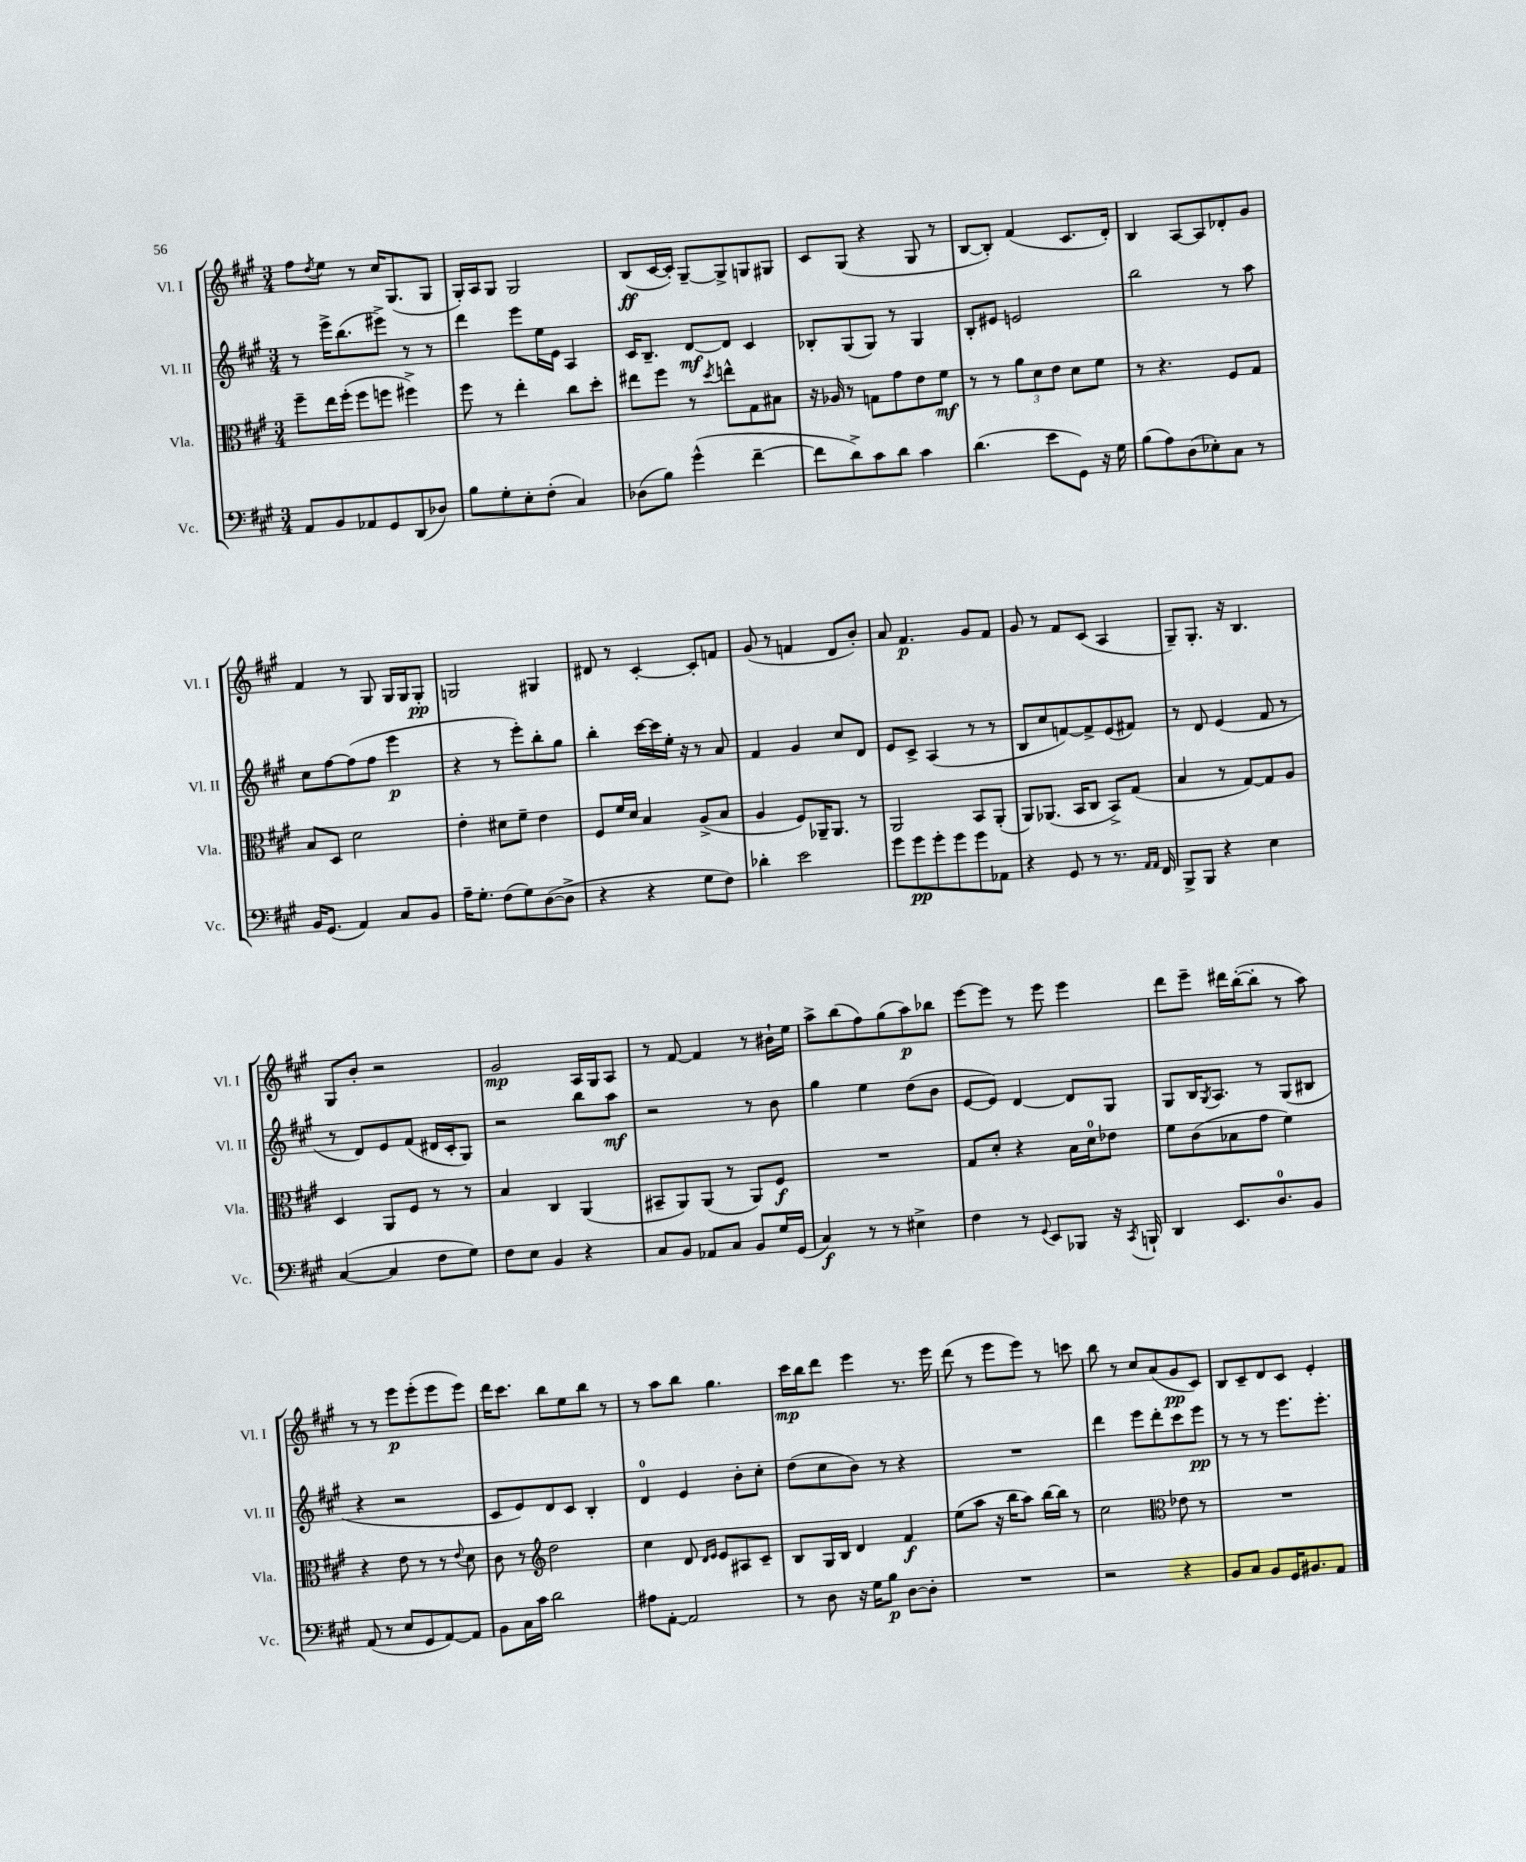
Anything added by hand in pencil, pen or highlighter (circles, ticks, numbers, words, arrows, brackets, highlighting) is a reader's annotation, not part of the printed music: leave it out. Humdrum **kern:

**kern	**kern	**kern	**kern
*staff4	*staff3	*staff2	*staff1
*clefF4	*clefC3	*clefG2	*clefG2
*k[f#c#g#]	*k[f#c#g#]	*k[f#c#g#]	*k[f#c#g#]
*M3/4	*M3/4	*M3/4	*M3/4
8AA	8ff#~	8r	8ff#
.	.	.	8qdd
8BB	16ee	16eee^	8ee
.	(16ff#'	(8.bb	.
8AA-	8ff#	.	8r
8GG#	8ff	8eee#^)	16cc#
.	.	.	(8.G#
(8DD	4ff#^)	8r	.
8D-)	.	8r	8G#
=	=	=	=
8B	8ff#	4ddd	16G#')
.	.	.	16A
8G#'	8r	.	8G#
8E'	4ee'	8eee	2G#
(8F#'	.	16ee	.
.	.	16e	.
4C#)	8cc#	4A	.
.	8dd'	.	.
=	=	=	=
(8D-	8ee#	16c#	(8B
.	.	8.B~	.
8B)	8ff#	.	[16c#
.	.	.	16c#'])
(4g#^^	8r	[8d	[8G#~
.	8qdd	.	.
.	8ee^^	8d]	8G#^]
[4f#~	8G#	4c#	8G
.	8B#	.	8G#
=	=	=	=
8f#]	16r	8B-'	8c#
.	16A-	.	.
8d^)	8r	(8G#	(8G#
8c#	8G	8G#)	4r
8d	8g#	8r	.
4c#	8e	4G#	8G#
.	8f#	.	8r
=	=	=	=
(4.d	8r	8B'	[8B
.	8r	8e#	8B'])
.	12a	2e	(4f#
.	12d	.	.
8e	.	.	.
.	12e	.	.
8GG#)	8d	.	8.c#
16r	8f#	.	.
16G#	.	.	16d')
=	=	=	=
(8B	8r	2bb	4B
8A)	4.r	.	.
(8D	.	.	[8A
8E-')	.	.	8A]
8C#	8F#	8r	8d-'
8r	8G#	8aa	8g#
=	=	=	=
16BB	8B	8cc#	4f#
(8.GG#	.	.	.
.	8D	[8ff#	.
4AA)	2d	(8ff#]	8r
.	.	8ff#	8G#
8C#	.	4eee	16G#
.	.	.	16G#
8BB	.	.	8G#'
=	=	=	=
16A~	4e'	4r	2G
8.G#'	.	.	.
(8F#	8d#	8r	.
8G#)	8f#~	8eee')	.
([8D	4e	8bb'	4G#
8D^]	.	8gg#	.
=	=	=	=
4r	8F#	4bb'	8d#
.	16f#	.	8r
.	16d	.	.
4r	4B	[16ccc#	[4c#'
.	.	16ccc#]	.
.	.	16ee'	.
.	.	16r	.
8G#	(8A^	8r	8c#']
8F#)	8B	8a	8f
=	=	=	=
4d-'	4A	4f#	(8g#
.	.	.	8r
2e	8F#)	4g#	4f
.	16AA-~	.	.
.	8.AA-	.	.
.	.	8cc#	8d
.	8r	8d	8b')
=	=	=	=
8g#	2AA	8e	8a
8g#	.	8c#^	4.f#
8g#'	.	(4A	.
8g#	.	.	.
8g#	8BB	8r	8g#
8AA-	(8AA'	8r	8f#
=	=	=	=
4r	8AA)	8B	8g#
.	(8.AA-	8cc#	8r
8GG#	.	[8f)	8f#
.	16BB	.	.
8r	8C#	8f^]	(8c#
8.r	8BB^)	(8e	4A
.	(8G#	8f#)	.
16qqAA	.	.	.
16qqAA	.	.	.
16FF#	.	.	.
=	=	=	=
8BBB^	4B	8r	8G#~)
8BBB	.	8d	8.G#'
4r	8r	(4e	.
.	.	.	16r
.	[8G#)	.	4.B
4E	8G#]	8f#	.
.	8A	8r	.
=	=	=	=
([4C#	4D	8r	8G#
.	.	8d)	8b'
4C#]	8AA	8e	2r
.	8F#	(8f#	.
8F#	8r	16d#	.
.	.	16c#'	.
8G#)	8r	8G#)	.
=	=	=	=
8F#	4B	2r	2g#
8E	.	.	.
4BB	4C#	.	.
4r	(4AA	8bb	16A
.	.	.	16G#
.	.	8aa	8A
=	=	=	=
8C#	8BB#~	2r	8r
8BB	8AA)	.	[8f#
8AA-	(8AA	.	4f#]
8C#	8r	.	.
8BB	8AA)	8r	8r
16G#	8F#	8b	16b#`
(16GG#	.	.	16ee
=	=	=	=
4C#)	2.r	4gg#	8aa^
.	.	.	(8bb
8r	.	4ee	8ff#)
8r	.	.	(8gg#
4E#^	.	(8dd	8aa)
.	.	8b	8bb-
=	=	=	=
4F#	8G#	[8e	[8eee
.	8d'	8e])	8eee]
8r	4r	[4d	8r
8qqGG#	.	.	.
8EE	.	.	8eee
8BBB-	16B	8d]	4eee
.	16d	.	.
16r	8e-	8G#	.
8qCC#	.	.	.
16BBB`	.	.	.
=	=	=	=
4DD	8f#	8G#	8ddd
.	(8c#	16B	8eee~
.	.	8qG#	.
.	.	8.A	.
8.EE	8B-	.	16ddd#
.	.	.	([16bb'
.	8g#	8r	8bb']
8.D	.	.	.
.	4f#)	(8G#	8r
8BB	.	8B#	8aa)
=	=	=	=
(8AA	4r	4r	8r
8r	.	.	8r
8E	8e	2r	8eee
8GG#	8r	.	(8eee'
[8AA)	8r	.	8eee
.	8qqe	.	.
8AA]	8d	.	8eee)
=	=	=	=
8BB	8c#	8c#	16ddd
.	.	.	8.ccc#
16C#	8r	8e)	.
16c#	.	.	.
*	*clefG2	*	*
2d	2dd	8d	8bb
.	.	8c#	8ee
.	.	4B'	8bb
.	.	.	8r
=	=	=	=
8A#	4cc#	4d	8r
[8AA'	.	.	8aa
2AA]	8d	4e	8bb
.	16qqd	.	.
.	16qqe	.	.
.	8e	.	4.gg#
.	8A#	8b'	.
.	8c#~	8cc#'	.
=	=	=	=
8r	8B	(8dd	16ccc#
.	.	.	16bb
8D	16G#	8cc#	8ddd
.	16B	.	.
16r	4d	8b)	4eee
16G#	.	.	.
8B	.	8r	.
[8D	4f#	4r	8.r
8D']	.	.	.
.	.	.	16eee
=	=	=	=
2.r	(8ee	2.r	(8ddd
.	8aa	.	8r
.	16r	.	8eee
.	16bb	.	.
.	8aa)	.	8eee)
.	[16bb	.	8r
.	16bb]	.	.
.	8r	.	8ccc
=	=	=	=
2r	2cc#	4ddd	8bb
.	.	.	8r
.	.	8eee	8cc#
.	.	8ddd'	(8a
*	*clefC3	*	*
4r	8e-	8ccc#	8g#
.	8r	8eee	8c#)
=	=	=	=
8BB	2.r	8r	8B
8C#	.	8r	8c#~
8BB	.	8r	8d
16GG#	.	8.eee	8c#
8.BB#	.	.	.
.	.	.	4e'
.	.	8.eee'	.
8AA	.	.	.
==	==	==	==
*-	*-	*-	*-
